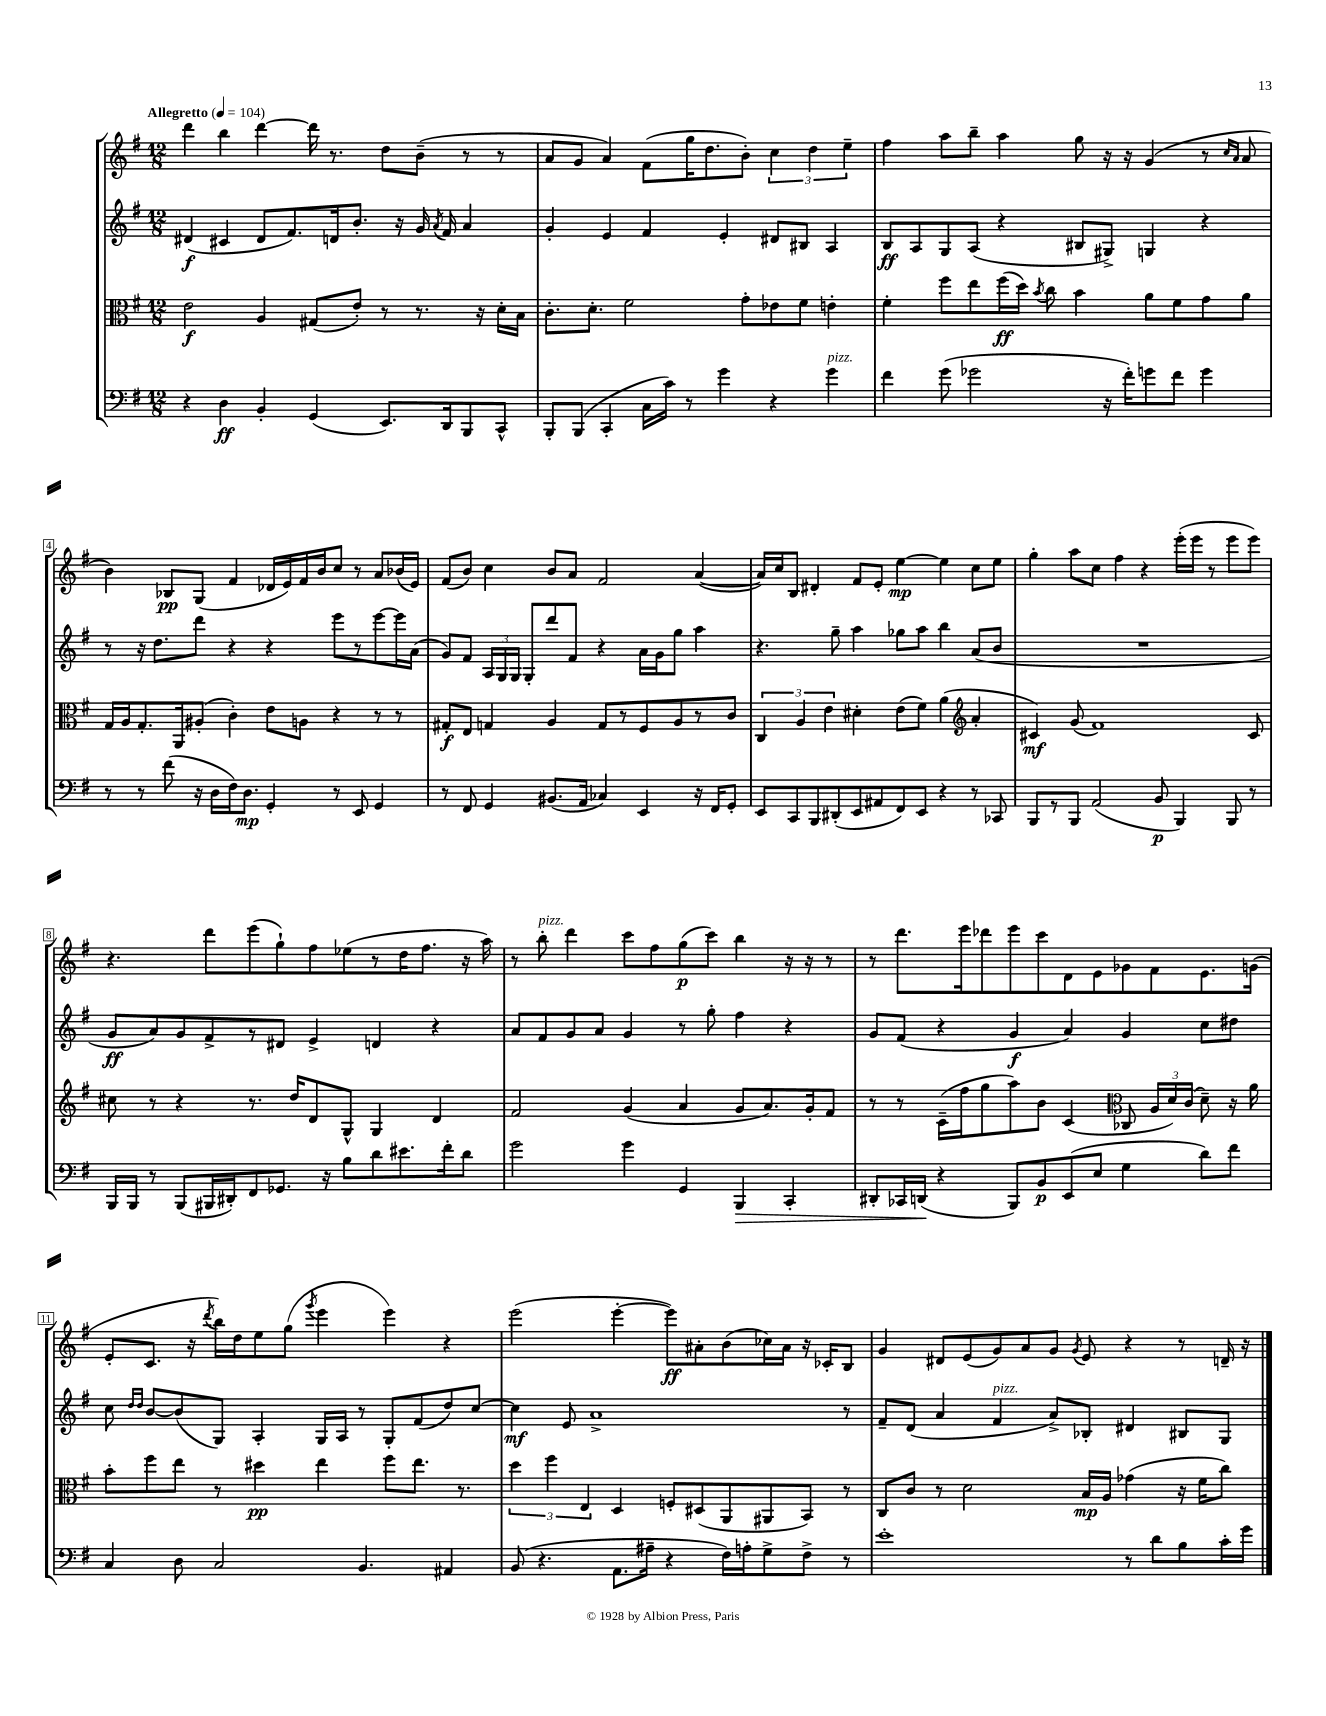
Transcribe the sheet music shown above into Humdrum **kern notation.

**kern	**dynam	**kern	**dynam	**kern	**dynam	**kern	**dynam
*part4	*part4	*part3	*part3	*part2	*part2	*part1	*part1
*staff4	*staff4	*staff3	*staff3	*staff2	*staff2	*staff1	*staff1
*clefF4	*	*clefC3	*	*clefG2	*	*clefG2	*
*k[f#]	*	*k[f#]	*	*k[f#]	*	*k[f#]	*
*M12/8	*	*M12/8	*	*M12/8	*	*M12/8	*
*MM104	*	*MM104	*	*MM104	*	*MM104	*
=1	=1	=1	=1	=1	=1	=1	=1
!	!	!	!	!	!	!LO:TX:a:B:t=Allegretto	!
4r	.	2e\	f	(4d#X/	f	4ddd\	.
4D\	ff	.	.	4c#X/	.	4bb\	.
4BB'/	.	4A/	.	8d#/L	.	[4ddd\	.
.	.	.	.	8.f#/)	.	.	.
(4GG/	.	(8G#X/L	.	.	.	16ddd\]	.
.	.	.	.	16dn/k	.	8.r	.
.	.	8e'/J)	.	8.b'/J	.	.	.
8.EE/L)	.	8r	.	.	.	8dd\L	.
.	.	.	.	16r	.	.	.
.	.	8.r	.	16g/	.	(8b~\J	.
.	.	.	.	8qa/	.	.	.
16DD/k	.	.	.	16f#/	.	.	.
8BBB/	.	.	.	4a/	.	8r	.
.	.	16r	.	.	.	.	.
8CC^^/J	.	16d'\LL	.	.	.	8r	.
.	.	16B\JJ	.	.	.	.	.
=2	=2	=2	=2	=2	=2	=2	=2
8BBB'/L	.	8.c'\L	.	4g'/	.	8a/L	.
(8BBB/J	.	.	.	.	.	8g/J	.
.	.	8.d'\J	.	.	.	.	.
4CC'/	.	.	.	4e/	.	4a/)	.
.	.	2f#\	.	.	.	.	.
16C\LL	.	.	.	4f#/	.	(8f#\L	.
16c\JJ)	.	.	.	.	.	.	.
8r	.	.	.	.	.	16gg\K	.
.	.	.	.	.	.	8.dd\	.
4g\	.	.	.	4e'/	.	.	.
.	.	8g'\L	.	.	.	8b'\J)	.
4r	.	8e-X\	.	8d#X/L	.	6cc\	.
.	.	8f#\J	.	8B#X/J	.	.	.
.	.	.	.	.	.	6dd\	.
!LO:TX:a:i:t=pizz.	!	!	!	!	!	!	!
4g\	.	4en'\	.	4A/	.	.	.
.	.	.	.	.	.	6ee~\	.
=3	=3	=3	=3	=3	=3	=3	=3
4f#\	.	4f#'\	.	8B/L	ff	4ff#\	.
.	.	.	.	8A/	.	.	.
(8g\	.	8ff#\L	.	8G/	.	8aa\L	.
2g-X\	.	8ee\	.	(8A/J	.	8bb~\J	.
.	.	(16ff#\L	ff	4r	.	4aa\	.
.	.	16dd\JJ)	.	.	.	.	.
.	.	8qb/	.	.	.	.	.
.	.	8cc\	.	.	.	.	.
.	.	4b\	.	8B#X/L	.	8gg\	.
16r	.	.	.	8G#X^/J)	.	16r	.
16f#'\KL)	.	.	.	.	.	16r	.
8gn\	.	8a\L	.	4Gn/	.	(4g/	.
8f#\J	.	8f#\	.	.	.	.	.
4g\	.	8g\	.	4r	.	8r	.
.	.	.	.	.	.	16qqcc/LL	.
.	.	.	.	.	.	16qqa/JJ	.
.	.	8a\J	.	.	.	8a/	.
!!LO:LB:g=z
=4	=4	=4	=4	=4	=4	=4	=4
8r	.	16G/LL	.	8r	.	4b\)	.
.	.	16A/J	.	.	.	.	.
8r	.	8.G'/	.	16r	.	.	.
.	.	.	.	8.dd\L	.	.	.
(8f#\	.	.	.	.	.	8B-X/L	pp
.	.	16AA/k	.	.	.	.	.
16r	.	(8A#X'/J	.	8ddd\J	.	(8G/J	.
16D\LL	.	.	.	.	.	.	.
16F#\J)	.	4c'\)	.	4r	.	4f#/	.
8.D\J	mp	.	.	.	.	.	.
4GG'/	.	8e\L	.	4r	.	16d-X/LL	.
.	.	.	.	.	.	16e/)	.
.	.	8An\J	.	.	.	16f#/	.
.	.	.	.	.	.	16b/J	.
8r	.	4r	.	8eee\L	.	8cc/J	.
8EE/	.	.	.	8r	.	8r	.
4GG/	.	8r	.	[8eee\	.	8a/L	.
.	.	8r	.	16eee\L]	.	(16b-X/L	.
.	.	.	.	(16a\JJ	.	16e/JJ)	.
=5	=5	=5	=5	=5	=5	=5	=5
8r	.	8G#X'/L	f	8g/L)	.	(8f#/L	.
8FF#/	.	8E/J	.	8f#/J	.	8b/J)	.
4GG/	.	4Gn/	.	24A/LL	.	4cc\	.
.	.	.	.	24G/	.	.	.
.	.	.	.	24G/JJ	.	.	.
.	.	.	.	8G'/L	.	.	.
(8.BB#X/L	.	4A/	.	8ddd/	.	8b/L	.
.	.	.	.	8f#/J	.	8a/J	.
16AA/Jk	.	.	.	.	.	.	.
4C-X/)	.	8G/L	.	4r	.	2f#/	.
.	.	8r	.	.	.	.	.
4EE/	.	8F#/	.	16a\LL	.	.	.
.	.	.	.	16g\J	.	.	.
.	.	8A/	.	8gg\J	.	.	.
16r	.	8r	.	4aa\	.	([4a/	.
16FF#/KL	.	.	.	.	.	.	.
8GG'/J	.	8c/J	.	.	.	.	.
=6	=6	=6	=6	=6	=6	=6	=6
8EE/L	.	6C/	.	4.r	.	16a/LL])	.
.	.	.	.	.	.	16cc/J	.
8CC/	.	.	.	.	.	8B/J	.
.	.	6A/	.	.	.	.	.
8BBB/	.	.	.	.	.	4d#X'/	.
.	.	6e\	.	.	.	.	.
(8DD#X'/	.	.	.	8gg~\	.	.	.
8EE/	.	4d#X'\	.	4aa\	.	8f#/L	.
8AA#X/	.	.	.	.	.	8e'/J	.
8FF#/)	.	(8e\L	.	8gg-X\L	.	[4ee\	mp
8EE/J	.	8f#\J)	.	8aa\J	.	.	.
4r	.	(4a\	.	4bb\	.	4ee\]	.
*	*	*clefG2	*	*	*	*	*
8r	.	4a'/	.	(8a/L	.	8cc\L	.
8CC-X/	.	.	.	8b/J	.	8ee\J	.
=7	=7	=7	=7	=7	=7	=7	=7
8BBB/L	.	4c#X/)	mf	1.r	.	4gg'\	.
8r	.	.	.	.	.	.	.
8BBB/J	.	(8g/	.	.	.	8aa\L	.
(2AA/	.	1f#)	.	.	.	8cc\J	.
.	.	.	.	.	.	4ff#\	.
.	.	.	.	.	.	4r	.
8BB/	p	.	.	.	.	.	.
4BBB/)	.	.	.	.	.	(16eee'\LL	.
.	.	.	.	.	.	16eee\JJ	.
.	.	.	.	.	.	8r	.
8BBB/	.	.	.	.	.	8eee\L	.
8r	.	8c#/	.	.	.	8eee\J)	.
!!LO:LB:g=z
=8	=8	=8	=8	=8	=8	=8	=8
16BBB/LL	.	8cc#X\	.	8g/L	ff	4.r	.
16BBB/JJ	.	.	.	.	.	.	.
8r	.	8r	.	8a/)	.	.	.
(8BBB/L	.	4r	.	8g/	.	.	.
16BBB#X/L	.	.	.	8f#^/	.	8ddd\L	.
16DD#X'/J)	.	.	.	.	.	.	.
8FF#/	.	8.r	.	8r	.	(8eee\	.
8.GG-X/J	.	.	.	8d#X/J	.	8gg`\)	.
.	.	16dd/KL	.	.	.	.	.
.	.	8d/	.	4e^/	.	8ff#\	.
16r	.	.	.	.	.	.	.
8B\L	.	8G^^/J	.	.	.	(8ee-X\	.
8d\	.	4G/	.	4dn/	.	8r	.
8.e#X\	.	.	.	.	.	16dd\K	.
.	.	.	.	.	.	8.ff#\J	.
.	.	4d/	.	4r	.	.	.
16f#'\k	.	.	.	.	.	.	.
8d\J	.	.	.	.	.	16r	.
.	.	.	.	.	.	16aa\)	.
=9	=9	=9	=9	=9	=9	=9	=9
2g\	.	2f#/	.	8a/L	.	8r	.
!	!	!	!	!	!	!LO:TX:a:i:t=pizz.	!
.	.	.	.	8f#/	.	8bb'\	.
.	.	.	.	8g/	.	4ddd\	.
.	.	.	.	8a/J	.	.	.
4g\	.	(4g/	.	4g/	.	8ccc\L	.
.	.	.	.	.	.	8ff#\	.
4GG/	.	4a/	.	8r	.	(8gg\	p
.	.	.	.	8gg'\	.	8ccc\J)	.
!	!LO:HP:b	!	!	!	!	!	!
4BBB/	>	8g/L	.	4ff#\	.	4bb\	.
.	.	8.a/)	.	.	.	.	.
4CC'/	.	.	.	4r	.	16r	.
.	.	16g'/k	.	.	.	16r	.
.	.	8f#/J	.	.	.	8r	.
=10	=10	=10	=10	=10	=10	=10	=10
8DD#X'/L	.	8r	.	8g/L	.	8r	.
16CC-X/L	.	8r	.	(8f#/J	.	8.ddd\L	.
(16DDn/JJ	.	.	.	.	.	.	.
4r	]	(16c~\LL	.	4r	.	.	.
.	.	16ff#\J	.	.	.	16eee\k	.
.	.	8gg\	.	.	.	8ddd-X\	.
8BBB/L)	.	8aa\)	.	4g/	f	8eee\	.
8BB/	p	8b\J	.	.	.	8ccc\	.
(8EE/	.	(4c/	.	4a/)	.	8d\	.
8E/J	.	.	.	.	.	8e\	.
*	*	*clefC3	*	*	*	*	*
4G\	.	8C-X/	.	4g/	.	8g-X\	.
.	.	24A/LL	.	.	.	8f#\	.
.	.	24d/)	.	.	.	.	.
.	.	(24c/JJ	.	.	.	.	.
8d\L)	.	8d~\)	.	8cc\L	.	8.e\	.
8f#\J	.	16r	.	8dd#X\J	.	.	.
.	.	16a\	.	.	.	(16gn\Jk	.
!!LO:LB:g=z
=11	=11	=11	=11	=11	=11	=11	=11
4C/	.	8b'\L	.	8cc\	.	8e'/L	.
.	.	.	.	16qqdd/LL	.	.	.
.	.	.	.	16qqdd/JJ	.	.	.
.	.	8ff#\	.	[8b/L	.	8.c/J	.
8D\	.	8ee\J	.	(8b/]	.	.	.
.	.	.	.	.	.	16r	.
.	.	.	.	.	.	8qddd/	.
2C/	.	8r	.	8G/J)	.	16bb\LL)	.
.	.	.	.	.	.	16dd\J	.
.	.	4dd#X\	pp	4A'/	.	8ee\	.
.	.	.	.	.	.	(8gg\J	.
.	.	.	.	.	.	8qggg/	.
.	.	4ee\	.	16G/LL	.	4eee\	.
.	.	.	.	16A/JJ	.	.	.
4.BB/	.	.	.	8r	.	.	.
.	.	8ff#\L	.	8G'/L	.	4eee\)	.
.	.	8.ee\J	.	(8f#/	.	.	.
4AA#X/	.	.	.	8dd/)	.	4r	.
.	.	8.r	.	.	.	.	.
.	.	.	.	[8cc/J	.	.	.
=12	=12	=12	=12	=12	=12	=12	=12
(8BB/	.	6dd\	.	4cc\]	mf	(2eee\	.
4.r	.	.	.	.	.	.	.
.	.	6ff#\	.	.	.	.	.
.	.	.	.	8e/	.	.	.
.	.	6E/	.	.	.	.	.
.	.	.	.	1a^	.	.	.
8.AA\L	.	4D/	.	.	.	[4eee'\	.
16A#X~\Jk	.	.	.	.	.	.	.
4r	.	8Fn'/L	.	.	.	8eee\L])	ff
.	.	(8D#X/	.	.	.	8a#X'\	.
16F#\LL)	.	8AA/	.	.	.	(8b\	.
16An'\J	.	.	.	.	.	.	.
8G^\	.	8AA#X/	.	.	.	16cc-X\L)	.
.	.	.	.	.	.	16a#\JJ	.
8F#^\J	.	8BB/J)	.	.	.	16r	.
.	.	.	.	.	.	16c-X'/KL	.
8r	.	8r	.	8r	.	8B/J	.
=13	=13	=13	=13	=13	=13	=13	=13
1e'	.	8C/L	.	8f#~/L	.	4g/	.
.	.	8c/J	.	(8d/J	.	.	.
.	.	8r	.	4a/	.	8d#X/L	.
.	.	2d\	.	.	.	(8e/	.
!	!	!	!	!LO:TX:a:i:t=pizz.	!	!	!
.	.	.	.	4f#/	.	8g/)	.
.	.	.	.	.	.	8a/	.
.	.	.	.	8a^/L)	.	8g/J	.
.	.	.	.	.	.	8qg/	.
.	.	16B/LL	mp	8B-X'/J	.	8e/	.
.	.	16A/JJ	.	.	.	.	.
8r	.	(4g-X\	.	4d#X/	.	4r	.
8d\L	.	.	.	.	.	.	.
8B\	.	16r	.	8B#X/L	.	8r	.
.	.	16f#\KL	.	.	.	.	.
16c'\L	.	8cc\J)	.	8G/J	.	16dn~/	.
16g\JJ	.	.	.	.	.	16r	.
==	==	==	==	==	==	==	==
*-	*-	*-	*-	*-	*-	*-	*-
